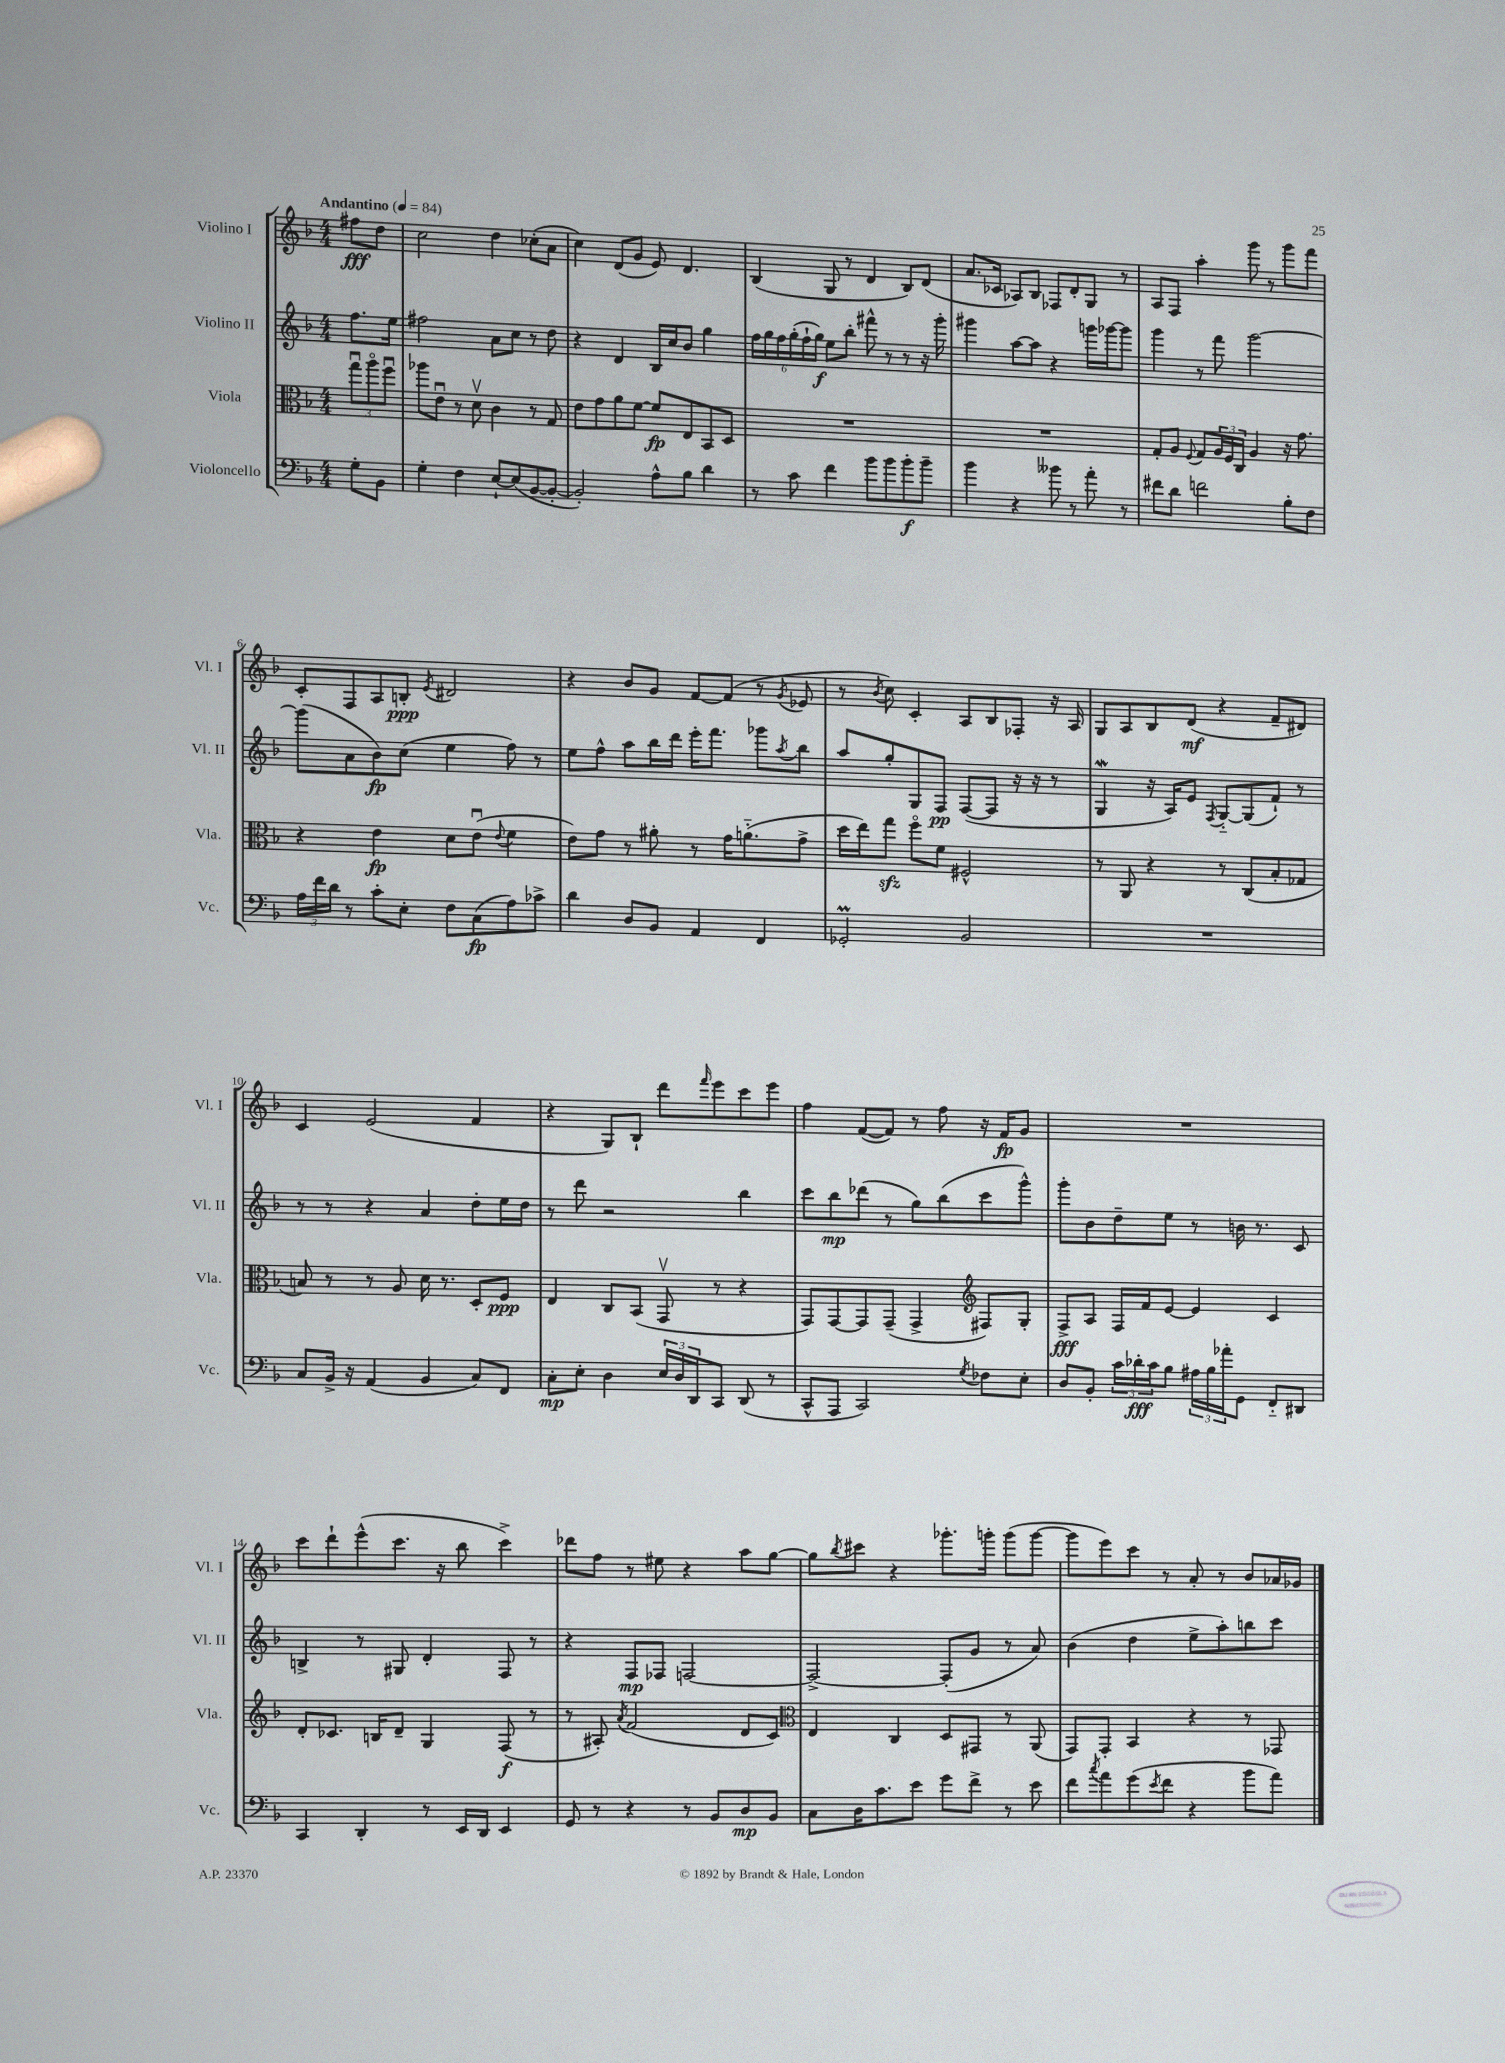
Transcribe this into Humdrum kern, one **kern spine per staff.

**kern	**dynam	**kern	**dynam	**kern	**dynam	**kern	**dynam
*part4	*part4	*part3	*part3	*part2	*part2	*part1	*part1
*staff4	*staff4	*staff3	*staff3	*staff2	*staff2	*staff1	*staff1
*I"Violoncello	*	*I"Viola	*	*I"Violino II	*	*I"Violino I	*
*I'Vc.	*	*I'Vla.	*	*I'Vl. II	*	*I'Vl. I	*
*clefF4	*	*clefC3	*	*clefG2	*	*clefG2	*
*k[b-]	*	*k[b-]	*	*k[b-]	*	*k[b-]	*
*M4/4	*	*M4/4	*	*M4/4	*	*M4/4	*
*MM84	*	*MM84	*	*MM84	*	*MM84	*
=	=	=	=	=	=	=	=
!	!	!	!	!	!	!LO:TX:a:B:t=Andantino	!
8G'\L	.	12ggu\L	.	8.ff\L	.	8ff#X\L	fff
.	.	12aa\	.	.	.	.	.
8BB-\J	.	.	.	.	.	8dd\J	.
.	.	12ffu\J	.	.	.	.	.
.	.	.	.	16ee\Jk	.	.	.
=1	=1	=1	=1	=1	=1	=1	=1
4G'\	.	8aa-X\L	.	2ff#X\	.	2cc\	.
.	.	8eu\J	.	.	.	.	.
4F\	.	8r	.	.	.	.	.
.	.	8dv\	.	.	.	.	.
[8E`/L	.	4c\	.	8a\L	.	4dd\	.
(8E/]	.	.	.	8cc\J	.	.	.
[8BB-/	.	8r	.	8r	.	(8cc-X'\L	.
8BB-'/J_	.	8G/	.	8dd\	.	8a\J	.
=2	=2	=2	=2	=2	=2	=2	=2
2BB-'/])	.	8e\L	.	4r	.	4cc\)	.
.	.	8g\	.	.	.	.	.
.	.	8a\	.	4d/	.	(8d/L	.
.	.	[8f\J	.	.	.	8g/J	.
8A^^\L	.	8f/L]	fp	16B-/LL	.	8e/)	.
.	.	.	.	16cc/J	.	.	.
8B-\J	.	8E/	.	8b-/J	.	4.d/	.
4d\	.	8BB-/	.	4gg\	.	.	.
.	.	8D/J	.	.	.	.	.
=3	=3	=3	=3	=3	=3	=3	=3
8r	.	1r	.	24ff\LL	.	(4B-/	.
.	.	.	.	24gg\	.	.	.
.	.	.	.	24ff\	.	.	.
8c\	.	.	.	(24gg'\	.	.	.
.	.	.	.	24ff`\	.	.	.
.	.	.	.	24gg\JJ)	f	.	.
4f\	.	.	.	8ee\L	.	8G/	.
.	.	.	.	8bb-'\J	.	8r	.
8b-\L	.	.	.	8fff#X^^\	.	4d/	.
8b-\	.	.	.	8r	.	.	.
8b-'\	f	.	.	8r	.	8B-/L)	.
8b-~\J	.	.	.	16r	.	(8d/J	.
.	.	.	.	16ggg'\	.	.	.
=4	=4	=4	=4	=4	=4	=4	=4
4b-\	.	1r	.	4ggg#X\	.	8.a/L	.
.	.	.	.	.	.	16c-X/Jk	.
4r	.	.	.	[8aa\L	.	8A-X/L)	.
.	.	.	.	8aa\J]	.	8B-/J	.
8b--X\	.	.	.	4r	.	8F-X/L	.
8r	.	.	.	.	.	8d'/	.
8a'\	.	.	.	16gggn\LL	.	8G/J	.
.	.	.	.	[16ggg-X\J	.	.	.
8r	.	.	.	8ggg-\J]	.	8r	.
=5	=5	=5	=5	=5	=5	=5	=5
8f#X\L	.	8G'/L	.	4ggg\	.	8A/L	.
8d\J	.	8A/J	.	.	.	8F/J	.
.	.	8qqF/	.	.	.	.	.
2fn\	.	8G/L	.	8r	.	4aa'\	.
.	.	24A/L	.	8fff\	.	.	.
.	.	24F/	.	.	.	.	.
.	.	24C/JJ	.	.	.	.	.
.	.	4A/	.	[2ggg\	.	8ggg\	.
.	.	.	.	.	.	8r	.
8B-'\L	.	16r	.	.	.	8ggg\L	.
.	.	8.g\	.	.	.	.	.
8F\J	.	.	.	.	.	8fff\J	.
!!LO:LB:g=z
=6	=6	=6	=6	=6	=6	=6	=6
24A\LL	.	4r	.	(8ggg\L]	.	8c'/L	.
24f\	.	.	.	.	.	.	.
24d\JJ	.	.	.	.	.	.	.
8r	.	.	.	8a\	.	8F/	.
8c'\L	.	4e\	fp	8b-\)	fp	8A/	.
8E'\J	.	.	.	(8cc\J	.	8Bn'/J	ppp
.	.	.	.	.	.	8qe/	.
8F\L	.	8d\L	.	4ee\	.	2d#X/	.
(8C\	fp	(8eu\J	.	.	.	.	.
.	.	8qqe/	.	.	.	.	.
8A\)	.	4f\	.	8ff\)	.	.	.
8c-X^\J	.	.	.	8r	.	.	.
=7	=7	=7	=7	=7	=7	=7	=7
4d\	.	8e\L)	.	8ee\L	.	4r	.
.	.	8g\J	.	8ff^^\J	.	.	.
8D/L	.	8r	.	8aa\L	.	8b-/L	.
8BB-/J	.	8a#X'\	.	16bb-\L	.	8g/J	.
.	.	.	.	16ddd\JJ	.	.	.
4AA/	.	8r	.	16eee'\KL	.	[8f/L	.
.	.	.	.	8.fff\J	.	.	.
.	.	16g\KL	.	.	.	(8f/J]	.
.	.	(8.an\	.	.	.	.	.
4FF/	.	.	.	8ggg-X\L	.	8r	.
.	.	.	.	8qaa/	.	8qg/	.
.	.	8g^\J	.	8bb-\J	.	8e-X/	.
=8	=8	=8	=8	=8	=8	=8	=8
2GG-XM'/	.	16dd\LL	.	8aa/L	.	8r	.
.	.	16ee\J)	.	.	.	.	.
.	.	.	.	.	.	8qb-/	.
.	.	8ggzz\J	.	8gg'/	.	8cc\)	.
.	.	8ff\L	.	8G/	.	4c'/	.
.	.	8f\J	.	8F/J	pp	.	.
2BB-/	.	2F#X^^/	.	([8F/L	.	8A/L	.
.	.	.	.	8F/J]	.	8B-/	.
.	.	.	.	16r	.	8F-X'/J	.
.	.	.	.	16r	.	.	.
.	.	.	.	8r	.	16r	.
.	.	.	.	.	.	16A/	.
=9	=9	=9	=9	=9	=9	=9	=9
1r	.	8r	.	4GW/	.	8G/L	.
.	.	8AA/	.	.	.	8A/	.
.	.	4r	.	16r	.	8B-/	.
.	.	.	.	16A/KL)	.	.	.
.	.	.	.	8e/J	.	(8d/J	mf
.	.	.	.	8qF/	.	.	.
.	.	8r	.	[8G/L	.	4r	.
.	.	(8C/L	.	(8G/]	.	.	.
.	.	8B-'/	.	8f`/J)	.	8f~/L	.
.	.	8G-X/J	.	8r	.	8d#X/J)	.
!!LO:LB:g=z
=10	=10	=10	=10	=10	=10	=10	=10
8C/L	.	8Bn/)	.	8r	.	4c/	.
16BB-^/Jk	.	8r	.	8r	.	.	.
16r	.	.	.	.	.	.	.
(4AA/	.	8r	.	4r	.	(2e/	.
.	.	8A/	.	.	.	.	.
4BB-/	.	16d\	.	4a/	.	.	.
.	.	8.r	.	.	.	.	.
8C/L)	.	8D'/L	.	8dd'\L	.	4f/	.
8FF/J	.	8F/J	ppp	16ee\L	.	.	.
.	.	.	.	16dd\JJ	.	.	.
=11	=11	=11	=11	=11	=11	=11	=11
8C'\L	mp	4E/	.	8r	.	4r	.
8E'\J	.	.	.	8ddd\	.	.	.
4D\	.	8C/L	.	2r	.	8G/L)	.
.	.	(8BB-/J	.	.	.	8B-`/J	.
24E/LL	.	8GGv/	.	.	.	8ddd\L	.
24D/	.	.	.	.	.	.	.
24DD/J	.	.	.	.	.	.	.
.	.	.	.	.	.	16qqfff/	.
8CC/J	.	8r	.	.	.	8eee\	.
(8DD/	.	4r	.	4bb-\	.	8ccc\	.
8r	.	.	.	.	.	8eee\J	.
=12	=12	=12	=12	=12	=12	=12	=12
8CC^^/L	.	8GG/L)	.	8ccc\L	.	4ff\	.
8AAA/J	.	[8GG/	.	8bb-\	mp	.	.
2CC/)	.	8GG/]	.	(8ddd-X\J	.	([8f/L	.
.	.	(8GG~/J	.	8r	.	8f/J])	.
.	.	4GG^/	.	8gg\L)	.	8r	.
.	.	.	.	(8bb-\	.	8ff\	.
8qG/	.	.	.	.	.	.	.
*	*	*clefG2	*	*	*	*	*
8F-X\L	.	8F#X/L)	.	8ccc\	.	16r	.
.	.	.	.	.	.	16f/KL	fp
8E'\J	.	8G'/J	.	8ggg^^\J)	.	8g/J	.
=13	=13	=13	=13	=13	=13	=13	=13
8D/L	.	8F^/L	fff	8ggg'\L	.	1r	.
8BB-'/J	.	8A/J	.	8b-\	.	.	.
24c\LL	.	16F/LL	.	8dd~\	.	.	.
24d-X'\	fff	.	.	.	.	.	.
.	.	16f/J	.	.	.	.	.
24c\J	.	.	.	.	.	.	.
8B-\J	.	[8e/J	.	8ee\J	.	.	.
24A#X\LL	.	4e/]	.	8r	.	.	.
24B-\	.	.	.	.	.	.	.
24a-X'\J	.	.	.	.	.	.	.
8GG\J	.	.	.	16bn\	.	.	.
.	.	.	.	8.r	.	.	.
8FF/L	.	4c/	.	.	.	.	.
8DD#X/J	.	.	.	8c/	.	.	.
!!LO:LB:g=z
=14	=14	=14	=14	=14	=14	=14	=14
4CC/	.	8d'/L	.	4Bn^/	.	8ccc\L	.
.	.	8.c-X/J	.	.	.	8ddd`\	.
4DD'/	.	.	.	8r	.	(8eee^^\	.
.	.	16Bn/KL	.	.	.	.	.
.	.	8d~/J	.	8G#X/	.	8.ccc\J	.
8r	.	4G/	.	4d'/	.	.	.
.	.	.	.	.	.	16r	.
16EE/LL	.	.	.	.	.	8bb-\	.
16DD/JJ	.	.	.	.	.	.	.
4EE/	.	(8F/	f	8F/	.	4ccc^\)	.
.	.	8r	.	8r	.	.	.
=15	=15	=15	=15	=15	=15	=15	=15
8GG/	.	8r	.	4r	.	8ddd-X\L	.
8r	.	8A#X'/)	.	.	.	8ff\J	.
.	.	8qa/	.	.	.	.	.
4r	.	(2f/	.	8F/L	mp	8r	.
.	.	.	.	8F-X/J	.	8ee#X\	.
8r	.	.	.	[2Fn/	.	4r	.
8BB-/L	.	.	.	.	.	.	.
8D/	mp	8d/L	.	.	.	8aa\L	.
8BB-/J	.	8c/J)	.	.	.	[8gg\J	.
=16	=16	=16	=16	=16	=16	=16	=16
*	*	*clefC3	*	*	*	*	*
8C\L	.	4E/	.	2F^/_	.	8gg\L]	.
.	.	.	.	.	.	8qbb-/	.
16D\K	.	.	.	.	.	8ccc#X\J	.
8.c\	.	.	.	.	.	.	.
.	.	4C/	.	.	.	4r	.
8e\J	.	.	.	.	.	.	.
8g\L	.	8D/L	.	(8F'/L]	.	8.ggg-X'\L	.
8f^\J	.	8GG#X/J	.	8g/J	.	.	.
.	.	.	.	.	.	16gggn'\Jk	.
8r	.	8r	.	8r	.	(8ggg\L	.
8e\	.	(8AA/	.	8a/)	.	[8ggg\J	.
=17	=17	=17	=17	=17	=17	=17	=17
8f\L	.	8GG/L)	.	(4b-\	.	8ggg\L]	.
8qcc/	.	.	.	.	.	.	.
8a\	.	8GG'/J	.	.	.	8eee\)	.
(8g\	.	4BB-/	.	4dd\	.	8ccc\J	.
8qe/	.	.	.	.	.	.	.
8f\J	.	.	.	.	.	8r	.
4r	.	4r	.	8ee^\L	.	8a'/	.
.	.	.	.	8aa'\)	.	8r	.
8b-\L	.	8r	.	8bbn\	.	8b-/L	.
8a\J)	.	8GG-X/	.	8ccc\J	.	16a-X/L	.
.	.	.	.	.	.	16g-X/JJ	.
==	==	==	==	==	==	==	==
*-	*-	*-	*-	*-	*-	*-	*-
